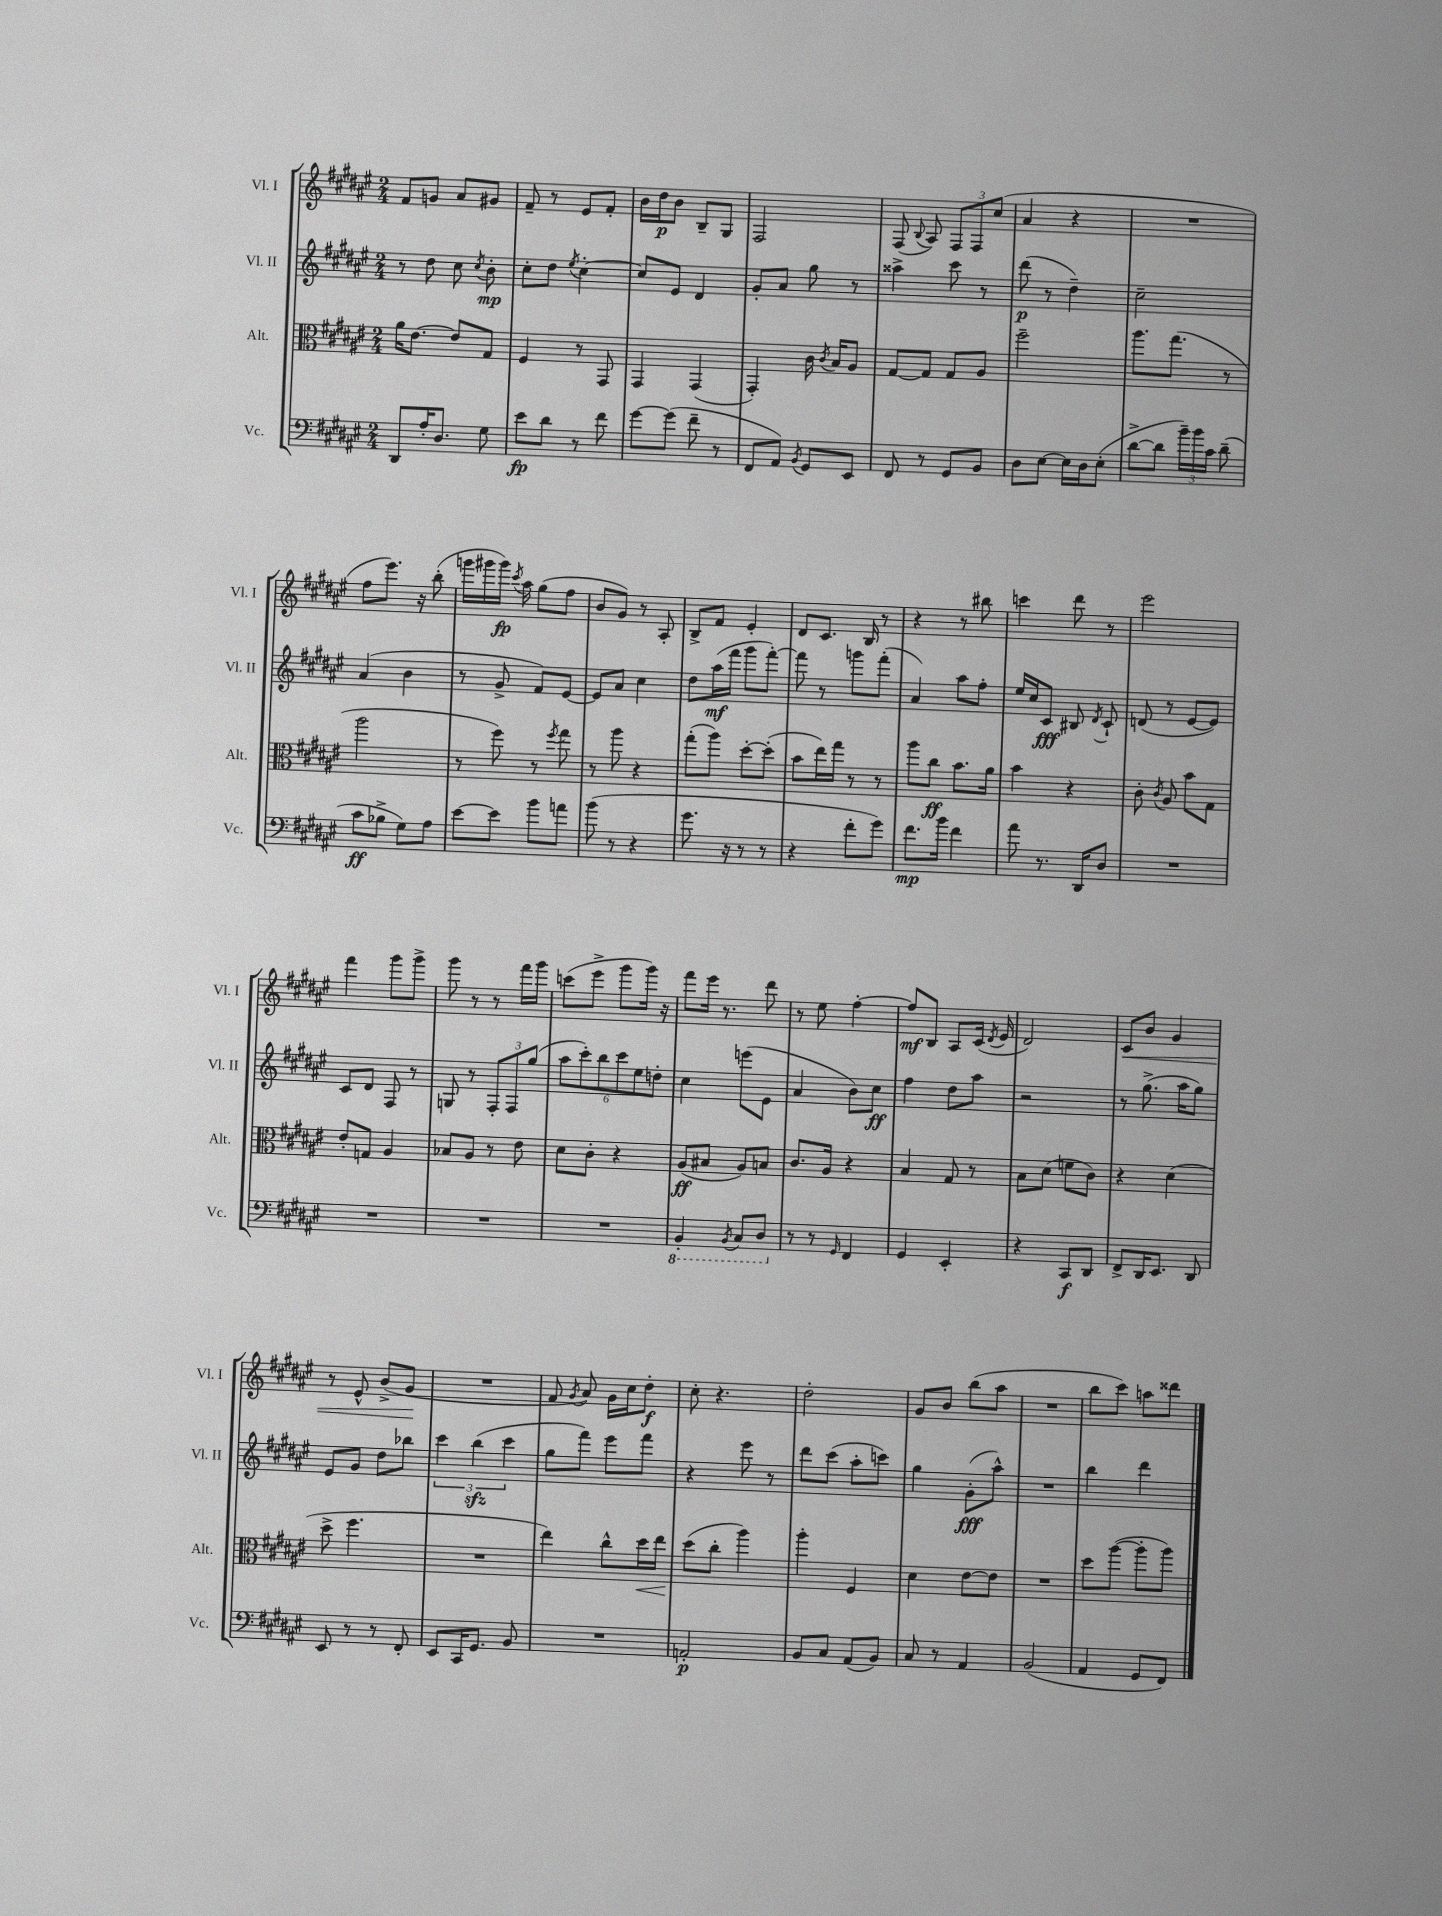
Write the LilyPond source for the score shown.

<<
\new StaffGroup <<
\new Staff = "s0" \with { instrumentName = "Vl. I" shortInstrumentName = "Vl. I" } {
    \clef treble \key fis \major \numericTimeSignature \time 2/4
    \autoBeamOff fis'8[ g'8] ais'8[ gis'8] |
    fis'8-- r8 eis'8[ fis'8]-. |
    b'16[ dis''16\p b'8] b8[-- gis8] |
    fis2 |
    fis8( \appoggiatura { b8 } ais8) \tuplet 3/2 { fis8[ fis8 cis''8]( } |
    ais'4 r4 |
    R2 |
    fis''8[ eis'''8.]) r16 b''8-.( |
    g'''16[ gis'''16 gis'''16]\fp) \acciaccatura { cis'''8 } ais''16 gis''8[( fis''8] |
    b'8[ gis'8]) r8 ais8-. |
    b8[-> fis'8] eis'4-. |
    dis'8[ cis'8.] b16 r8 |
    r4 r8 bis''8 |
    c'''4 dis'''8 r8 |
    eis'''2 |
    fis'''4 gis'''8[ gis'''8]-> |
    gis'''8 r8 r8 fis'''16[ gis'''16] |
    c'''8[( eis'''8]-> gis'''8[ gis'''16]) r16 |
    fis'''8[ eis'''16] r8. dis'''8 |
    r8 eis''8 fis''4~-. |
    fis''8[\mf b8] ais8[ cis'16]( \acciaccatura { dis'8 } eis'16 |
    dis'2) |
    cis'8[\< b'8] gis'4 |
    r8 eis'8-^ b'8[->( gis'8]\! |
    R2 |
    fis'8 \acciaccatura { gis'8 } ais'8) gis'16[ cis''16 dis''8]-.\f |
    cis''8-. r4. |
    dis''2-. |
    gis'8[ b'8] b''8[( ais''8] |
    R2 |
    b''8[ cis'''8]) a''8[ disis'''8] \bar "|." |
}
\new Staff = "s1" \with { instrumentName = "Vl. II" shortInstrumentName = "Vl. II" } {
    \clef treble \key fis \major \numericTimeSignature \time 2/4
    \autoBeamOff r8 dis''8 cis''8 \acciaccatura { cis''8 } b'8-.\mp |
    cis''8[-. dis''8] \acciaccatura { eis''8 } cis''4~-. |
    cis''8[ eis'8] dis'4 |
    gis'8[-. ais'8] gis''8 r8 |
    aisis''4-> cis'''8 r8 |
    dis'''8\p( r8 dis''4--) |
    cis''2-- |
    ais'4( b'4 |
    r8 gis'8-> fis'8[) eis'8]~ |
    eis'8[ ais'8] cis''4 |
    dis''8[ ais''16\mf( fis'''16] gis'''8[ fis'''8]~-.) |
    fis'''8 r8 g'''8[ fis'''8]-.( |
    ais'4) ais''8[ fis''8]-. |
    eis''16[ cis''16 cis'8]\fff bis8 \acciaccatura { dis'8 } cis'8-! |
    d'8( r8 eis'8[~ eis'8]) |
    cis'8[ dis'8] fis8 r8 |
    g8 r8 \tuplet 3/2 { fis8[-. fis8 gis''8]( } |
    \tuplet 6/4 { ais''8[ cis'''8-.) b''8 cis'''8 eis''8 d''8]-. } |
    cis''4 e'''8[( eis'8] |
    ais'4 b'8[) cis''8]\ff |
    fis''4 dis''8[ ais''8] |
    r2 |
    r8 gis''8.->( ais''16[ gis''8]) |
    eis'8[ gis'8] dis''8[ bes''8] |
    \tuplet 3/2 { cis'''4 b''4\sfz( cis'''4 } |
    gis''8[ fis'''8]) eis'''8[ fis'''8] |
    r4 eis'''8 r8 |
    dis'''8[ cis'''8]( ais''8[-. c'''8]) |
    gis''4 gis'8[-.\fff( ais''8]-^) |
    R2 |
    b''4 dis'''4 \bar "|." |
}
\new Staff = "s2" \with { instrumentName = "Alt." shortInstrumentName = "Alt." } {
    \clef alto \key fis \major \numericTimeSignature \time 2/4
    \autoBeamOff ais'16[ eis'8.]~ eis'8[ gis8] |
    fis4 r8 gis,8 |
    gis,4 gis,4( |
    gis,4-.) cis'16 \acciaccatura { cis'8 } b16[ ais8] |
    gis8[~ gis8] gis8[ ais8] |
    fis''2-- |
    ais''8.[ gis''8.]( r8 |
    ais''2 |
    r8 fis''8) r8 \acciaccatura { fis''8 } gis''8 |
    r8 ais''8 r4 |
    gis''8[-.( ais''8]) dis''8[~-. dis''8]-.( |
    b'8[ eis''16) gis''16] r8 r8 |
    ais''8[ cis''8]\ff b'8.[ ais'16] |
    b'4 r4 |
    cis'8-. \acciaccatura { cis'8 } ais8 b'8[ gis8] |
    eis'8[-. g8] ais4 |
    bes8[ ais8] r8 eis'8 |
    dis'8[ cis'8]-. r4 |
    ais8[\ff( bis8] ais8[) b8] |
    cis'8.[ ais16] r4 |
    b4 gis8 r8 |
    b8[ dis'8]( f'8[ cis'8]) |
    r4 dis'4( |
    dis''8-> fis''4. |
    R2 |
    eis''4) cis''8[-^ dis''16\< eis''16] |
    dis''8[\!( cis''8]-. ais''4) |
    ais''4-. fis4 |
    dis'4 eis'8[~ eis'8] |
    R2 |
    dis''8[ ais''8]~( ais''8[-. ais''8]) \bar "|." |
}
\new Staff = "s3" \with { instrumentName = "Vc." shortInstrumentName = "Vc." } {
    \clef bass \key fis \major \numericTimeSignature \time 2/4
    \autoBeamOff dis,8[ ais16-. dis8.] gis8 |
    eis'8[\fp dis'8] r8 fis'8 |
    gis'8[~ gis'8]( fis'8-- r8 |
    fis,8[ ais,8]) \acciaccatura { b,8 } gis,8[ eis,8] |
    fis,8 r8 gis,8[ b,8] |
    dis8[ eis8]~ eis16[ dis16 eis8]-.( |
    dis'8[~-> dis'8] \tuplet 3/2 { b'16[--) b'16 cis'16] } dis'8--( |
    cis'8[\ff bes8]-> gis8[) ais8] |
    eis'8[~ eis'8] b'8[ a'8] |
    b'8( r8 r4 |
    gis'8. r16 r8 r8 |
    r4 fis'8[-. gis'8]) |
    fis'8.[\mp b'16] fis'4 |
    ais'8 r8. dis,16[ dis8] |
    R2 |
    R2 |
    R2 |
    R2 |
    \ottava #-1 b,,4-. \acciaccatura { b,,8 } cis,8[ dis,8] \ottava #0 |
    r8 r8 \grace { gis,16 } fis,4 |
    gis,4 eis,4-. |
    r4 cis,8[\f dis,8] |
    fis,8[-> dis,16 eis,8.] dis,8 |
    eis,8 r8 r8 fis,8-. |
    eis,8[ cis,16 gis,8.] b,8 |
    R2 |
    a,2-.\p |
    b,8[ cis8] ais,8[( b,8]) |
    cis8 r8 ais,4 |
    b,2( |
    ais,4 gis,8[ fis,8]) \bar "|." |
}
>>
>>
\layout { \context { \Score \remove "Bar_number_engraver" } }
